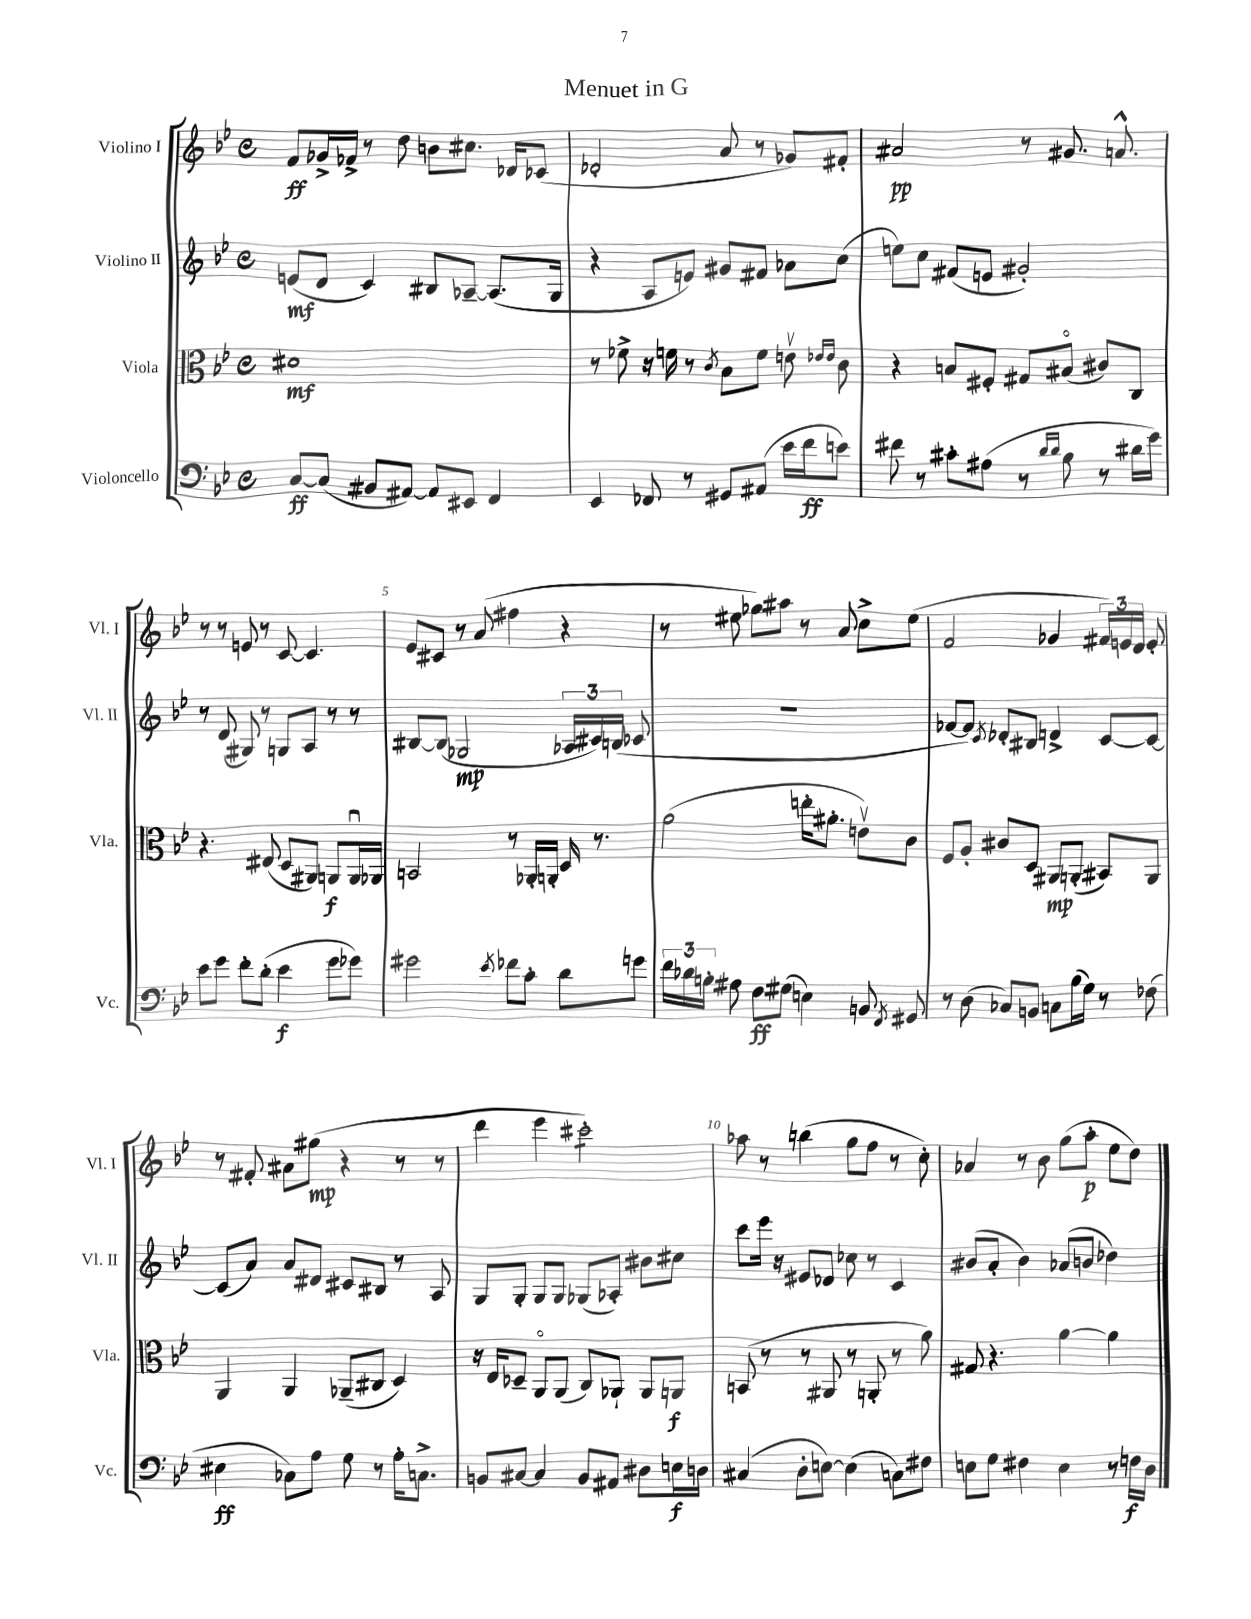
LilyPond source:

\header { title = "Menuet in G" }
<<
\new StaffGroup <<
\new Staff = "s0" \with { instrumentName = "Violino I" shortInstrumentName = "Vl. I" } {
    \clef treble \key bes \major \defaultTimeSignature \time 4/4
    \autoBeamOff f'8[\ff ges'16-> fes'16]-> r8 d''8 b'8[ cis''8.] des'16[ ces'8]( |
    des'2-. a'8 r8 ges'8[) fis'8]-. |
    ais'2\pp r8 gis'8. a'8.-^ |
    r8 r8 e'8 r8 c'8~ c'4. |
    ees'8[ cis'8] r8 a'8( fis''4 r4 |
    r8 eis''8 ges''8[) ais''8] r8 a'8 c''8[-> eis''8]( |
    f'2 ges'4 \tuplet 3/2 { fis'16[) e'16 d'16] } e'8-. |
    r8 fis'8-. ais'8[ gis''8]\mp( r4 r8 r8 |
    d'''4 ees'''4 cis'''2:8-.) |
    aes''8 r8 b''4( g''8[ f''8] r8 c''8-.) |
    aes'4 r8 bes'8 g''8[( a''8]-.\p ees''8[ d''8]) \bar "|." |
}
\new Staff = "s1" \with { instrumentName = "Violino II" shortInstrumentName = "Vl. II" } {
    \clef treble \key bes \major \defaultTimeSignature \time 4/4
    \autoBeamOff e'8[\mf( d'8] c'4) bis8[ aes8]~-- aes8.[( g16] |
    r4 a8[ e'8]) gis'8[ fis'8] aes'8[ c''8]( |
    e''8[) c''8] fis'8[( e'8] gis'2-.) |
    r8 d'8( gis8) r8 g8[ a8] r8 r8 |
    bis8[~ bis8]( ges2\mp \tuplet 3/2 { aes16[ cis'16) b16]( } ces'8 |
    r1 |
    fes'8[~ fes'8]) \acciaccatura { c'8 } des'8[-. bis8] d'4-> c'8[~ c'8]~ |
    c'8[( a'8]) a'8[ dis'8] cis'8[ bis8] r8 a8 |
    g8[ g8]-. g8[ g8] ges8[( aes8]-.) bis'8[ cis''8] |
    c'''8[ ees'''16] r16 eis'8[ des'8] ces''8 r8 c'4 |
    bis'8[( a'8]-. bis'4) aes'8[( b'8] des''4) \bar "|." |
}
\new Staff = "s2" \with { instrumentName = "Viola" shortInstrumentName = "Vla." } {
    \clef alto \key bes \major \defaultTimeSignature \time 4/4
    \autoBeamOff dis'1\mf |
    r8 fes'8-> r16 f'16 r8 \acciaccatura { c'8 } bes8[ f'8] e'8\upbow \grace { ees'16[ ees'16] } c'8 |
    r4 b8[ fis8]-. gis8[ bis8]\flageolet( cis'8[) c8] |
    r4. eis8( d8[ ais,8]) a,8[\f a,16\downbow aes,16] |
    b,2 r8 aes,16[-. a,16]-. d16 r8. |
    a'2( e''16[-. ais'8.]-. e'8[\upbow) c'8] |
    f8[ a8]-. cis'8[ d8] ais,8[\mp a,8]-.( bis,8[) a,8] |
    a,4 a,4 aes,8[--( cis8] d4) |
    r16 ees16[ des8]-- a,8[\flageolet a,8]( c8[) aes,8]-! aes,8[ a,8]\f |
    b,8( r8 r8 ais,8 r8 a,8-. r8 a'8) |
    gis8 r4. a'4~ a'4 \bar "|." |
}
\new Staff = "s3" \with { instrumentName = "Violoncello" shortInstrumentName = "Vc." } {
    \clef bass \key bes \major \defaultTimeSignature \time 4/4
    \autoBeamOff c8[~\ff c8]( bis,8[ ais,8]~) ais,8[ eis,8] f,4 |
    ees,4 fes,8 r8 gis,8[ ais,8]( ees'16[ f'16\ff e'8]) |
    fis'8 r8 cis'8[-. ais8]( r8 \grace { d'16[ d'16] } bes8 r8 dis'16[ g'16]) |
    ees'8[ g'8] f'8[-. d'8]-.( ees'4\f g'8[ ges'8]) |
    gis'2 \acciaccatura { ees'8 } fes'8[ c'8]-. d'8[ g'8] |
    \tuplet 3/2 { f'16[ des'16 b16]-. } ais8 f8[\ff gis8]( e4) b,8 \acciaccatura { f,8 } gis,8 |
    r8 d8( ces8[) b,8] c8[ bes16( g16]) r8 fes8( |
    eis4\ff ces8[) a8] g8 r8 a16[-. c8.]-> |
    b,8[ cis8]~ cis4 b,8[ ais,8] dis8[ e16\f d16] |
    cis4( d8[-. e8]~) e4( c8[) fis8] |
    e8[ g8] fis4 e4 r8 f16[\f d16] \bar "|." |
}
>>
>>
\layout { \context { \Score \override BarNumber.break-visibility = ##(#f #t #t) barNumberVisibility = #(every-nth-bar-number-visible 5) } }
